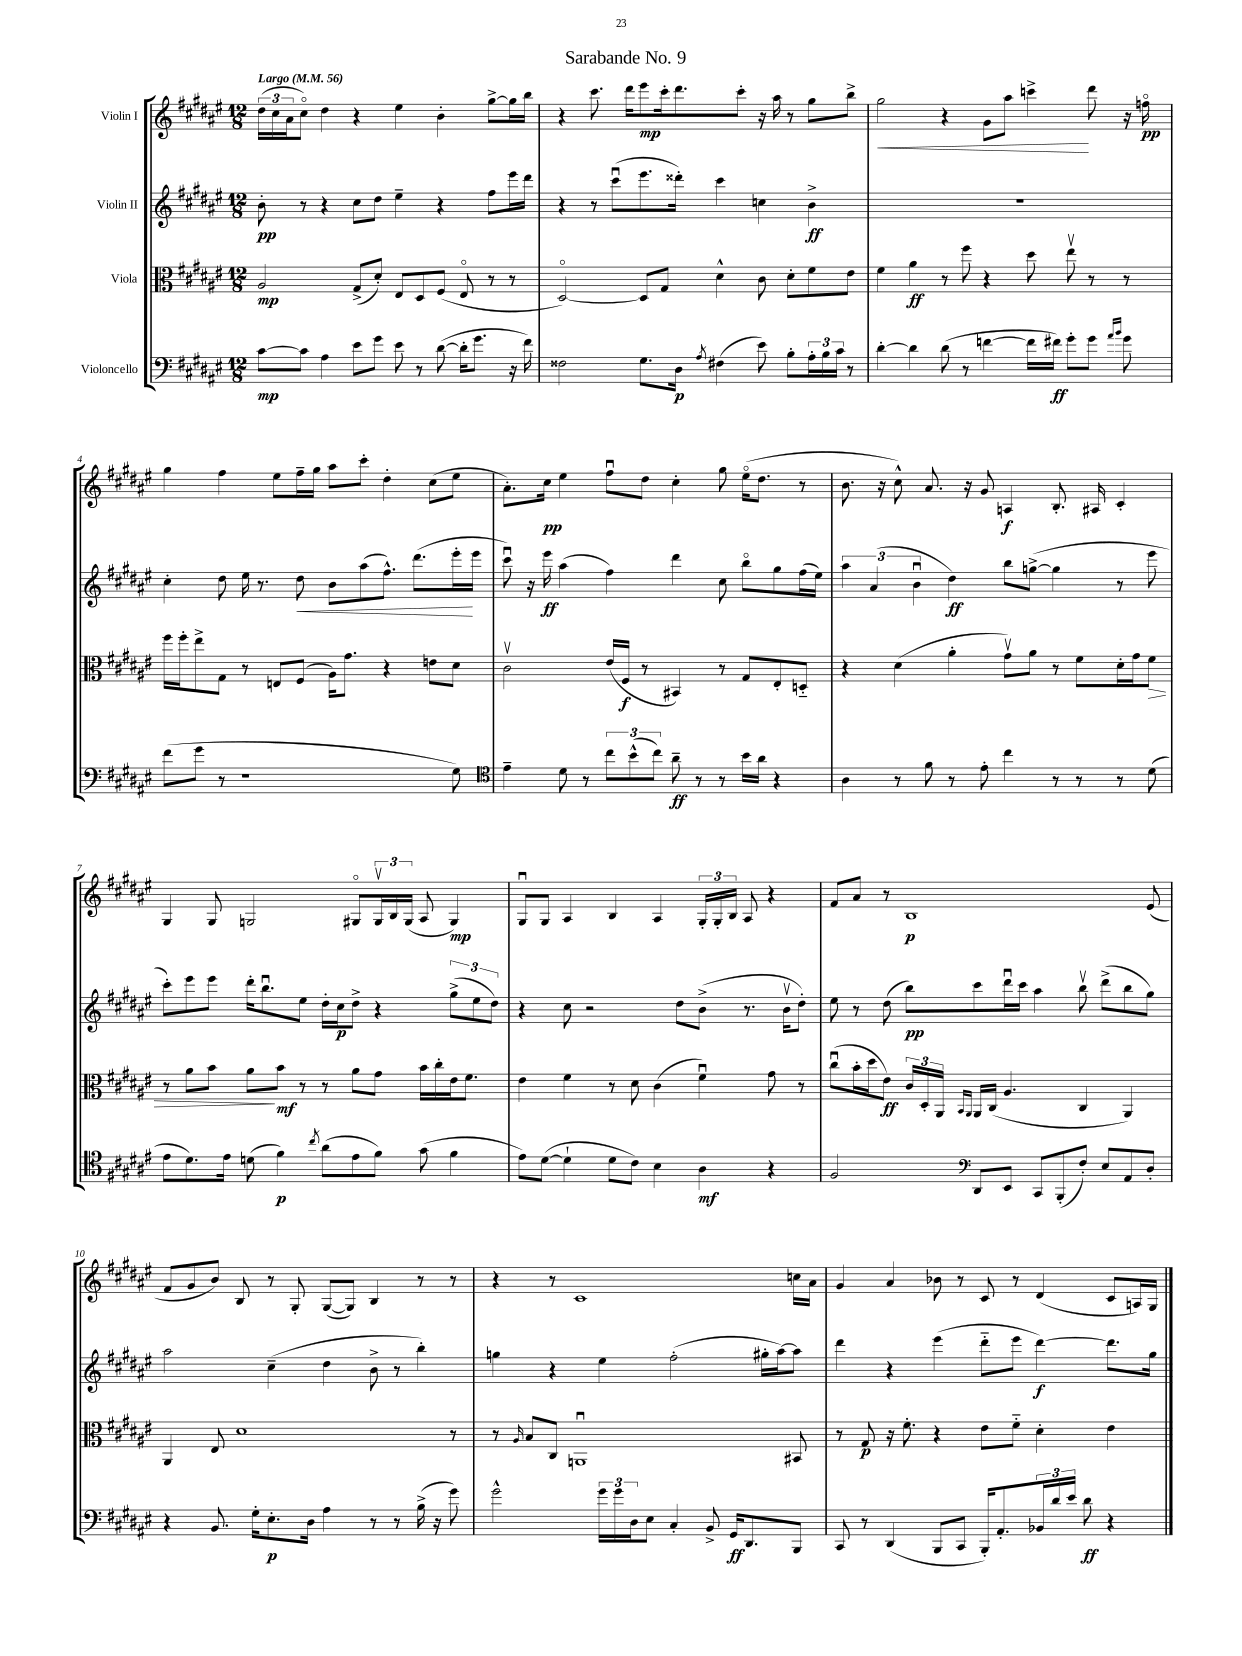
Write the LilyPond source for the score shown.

\header { title = "Sarabande No. 9" }
<<
\new StaffGroup <<
\new Staff = "s0" \with { instrumentName = "Violin I" } {
    \clef treble \key fis \major \numericTimeSignature \time 12/8 \tempo "Largo" 4 = 56
    \tuplet 3/2 { dis''16( cis''16 ais'16 } cis''8\flageolet) dis''4 r4 eis''4 b'4-. gis''8~-> gis''16 b''16 |
    r4 cis'''8. dis'''16 eis'''8\mp cis'''16-. dis'''8. cis'''8-. r16 ais''16 r8 gis''8 b''8-> |
    gis''2\< r4 gis'8 ais''8 c'''4->\! dis'''8 r16 f''16\flageolet\pp |
    gis''4 fis''4 eis''8 fis''16-- gis''16 ais''8 cis'''8-. dis''4-. cis''8( eis''8 |
    ais'8.-.) cis''16\pp eis''4 fis''8\downbow dis''8 cis''4-. gis''8 eis''16\flageolet( dis''8. r8 |
    b'8. r16 cis''8-^) ais'8. r16 gis'8 a4\f b8.-. ais16 cis'4-. |
    gis4 gis8 g2 gis8\flageolet \tuplet 3/2 { gis16\upbow b16 gis16( } ais8 gis4\mp) |
    gis8\downbow gis8 ais4 b4 ais4 \tuplet 3/2 { gis16-. gis16-. b16 } ais8 r4 |
    fis'8 ais'8 r8 b1\p eis'8( |
    fis'8 gis'8 b'8) b8 r8 gis8-. gis8~( gis8) b4 r8 r8 |
    r4 r8 cis'1 c''16 ais'16 |
    gis'4 ais'4 bes'8 r8 cis'8 r8 dis'4( cis'8 a16) gis16 \bar "|." |
}
\new Staff = "s1" \with { instrumentName = "Violin II" } {
    \clef treble \key fis \major \numericTimeSignature \time 12/8
    b'8-.\pp r8 r4 cis''8 dis''8 eis''4-- r4 fis''8 eis'''16 dis'''16 |
    r4 r8 cis'''8\downbow( eis'''8. disis'''16-.) cis'''4 c''4 b'4->\ff |
    R1. |
    cis''4-. dis''8 eis''16 r8. dis''8\< b'8 ais''8( fis''8.-^) dis'''8.( eis'''16-.\! eis'''16 |
    cis'''8\downbow) r16 eis'''16\ff ais''4( fis''4) dis'''4 cis''8 b''8\flageolet gis''8 fis''16( eis''16) |
    \tuplet 3/2 { ais''4 ais'4( b'4\downbow } dis''4\ff) b''8 g''8~->( g''4 r8 eis'''8 |
    cis'''8-.) eis'''8 eis'''8 dis'''16-. b''8.\downbow eis''8 dis''16-. cis''16\p dis''8-> r4 \tuplet 3/2 { gis''8->( eis''8 dis''8) } |
    r4 cis''8 r2 dis''8 b'8->( r8. b'16\upbow dis''8-.) |
    eis''8 r8 dis''8( b''8\pp) cis'''8 dis'''16\downbow cis'''16 ais''4 b''8\upbow dis'''8->( b''8 gis''8) |
    ais''2 cis''4--( dis''4 b'8-> r8 b''4-.) |
    g''4 r4 eis''4 fis''2-.( gis''16-. ais''16~) ais''8 |
    dis'''4 r4 eis'''4( dis'''8-_ eis'''8 dis'''4~\f) dis'''8. gis''16 \bar "|." |
}
\new Staff = "s2" \with { instrumentName = "Viola" } {
    \clef alto \key fis \major \numericTimeSignature \time 12/8
    ais2\mp gis8->( dis'8-.) eis8 dis8 fis8( eis8\flageolet r8 r8 |
    dis2~\flageolet) dis8 gis8 dis'4-^ cis'8 dis'8-. fis'8 eis'8 |
    fis'4 ais'4\ff r8 fis''8 r4 dis''8 eis''8\upbow r8 r8 |
    fis''16 fis''16-. eis''8-> gis8 r8 e8 fis8( ais16) gis'8. r4 e'8 dis'8 |
    cis'2\upbow eis'16( fis16\f r8 bis,4) r8 gis8 eis8-. d8-_ |
    r4 dis'4( ais'4-. gis'8\upbow) ais'8 r8 fis'8 dis'16-. gis'16 fis'8\> |
    r8 ais'8 b'8 ais'8\! b'8\mf r8 r8 ais'8 gis'8 b'16 cis''16-. eis'16 fis'8. |
    eis'4 fis'4 r8 dis'8 cis'4( fis'4\downbow) gis'8 r8 |
    cis''8\downbow( b'16-. dis''16 eis'8\ff) \tuplet 3/2 { cis'16 dis16-. ais,16 } \grace { b,16 ais,16 } ais,16 cis16( ais4. cis4 ais,4) |
    ais,4 eis8 dis'1 r8 |
    r8 \grace { ais16 } b8 cis8 a,1\downbow bis,8 |
    r8 gis8\p r16 fis'8.-. r4 eis'8 fis'8-_ dis'4-. eis'4 \bar "|." |
}
\new Staff = "s3" \with { instrumentName = "Violoncello" } {
    \clef bass \key fis \major \numericTimeSignature \time 12/8
    cis'8~\mp cis'8 ais4 eis'8 gis'8 eis'8 r8 dis'8~( dis'16-. gis'8. r16 fis'16) |
    fisis2 gis8. dis16\p \acciaccatura { ais8 } fis4( eis'8) b8-. \tuplet 3/2 { ais16-. b16 cis'16 } r8 |
    dis'4~-. dis'4 dis'8( r8 f'4~ f'16 fis'16\ff) gis'8-. gis'8 \grace { ais'16 b'16 } gis'8 |
    fis'8( gis'8 r8 r1 gis8) |
    \clef tenor eis'4-- dis'8 r8 \tuplet 3/2 { cis''8 b'8-^( cis''8) } ais'8--\ff r8 r8 b'16 ais'16 r4 |
    ais4 r8 fis'8 r8 eis'8-. cis''4 r8 r8 r8 dis'8( |
    eis'8 dis'8.) eis'16 d'8( fis'4\p) \acciaccatura { cis''8 } ais'8( eis'8 fis'8) gis'8( fis'4 |
    eis'8) dis'8~( dis'4-! dis'8 cis'8) b4 ais4\mf r4 |
    fis2 \clef bass dis,8 eis,8 cis,8 b,,8-.( fis8-.) eis8 ais,8 dis8-. |
    r4 b,8. gis16-. eis8.-.\p dis16 ais4 r8 r8 b16->( r16 gis'8) |
    gis'2-^ \tuplet 3/2 { gis'16 gis'16 dis16 } eis8 cis4-. b,8-> gis,16\ff dis,8. b,,8 |
    cis,8 r8 dis,4( b,,8 cis,8 b,,16-.) ais,8.-. \tuplet 3/2 { bes,16 dis'16 eis'16 } dis'8\ff r4 \bar "|." |
}
>>
>>
